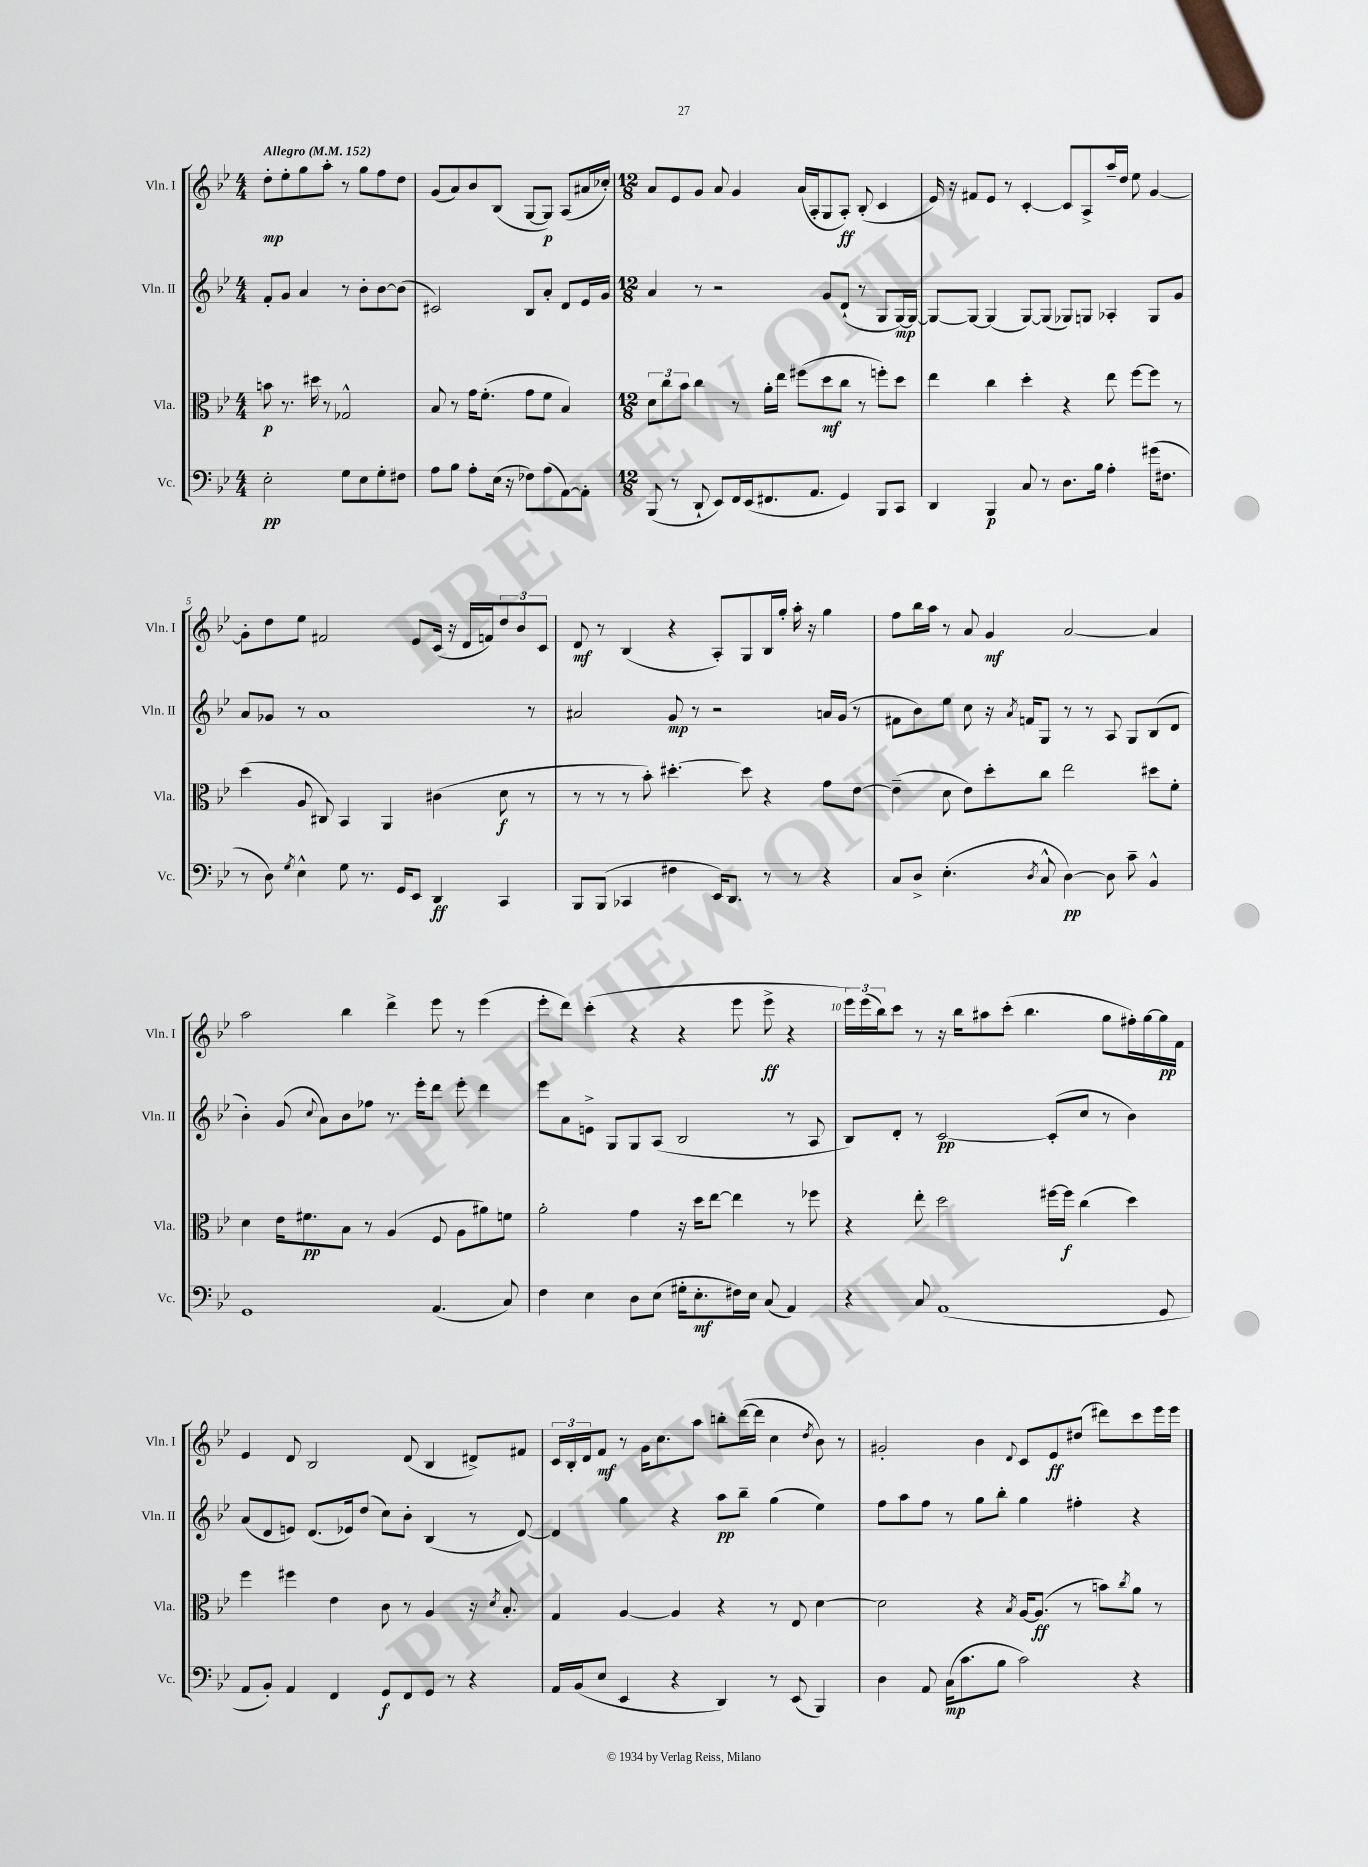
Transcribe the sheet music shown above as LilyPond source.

<<
\new StaffGroup <<
\new Staff = "s0" \with { instrumentName = "Vln. I" shortInstrumentName = "Vln. I" } {
    \clef treble \key bes \major \numericTimeSignature \time 4/4 \tempo "Allegro" 4 = 152
    d''8-.\mp ees''8-. g''8 a''8-. r8 g''8 f''8 d''8 |
    g'8( a'8) bes'8 bes8( g8~ g8\p) a8( ais'16 ces''16-.) |
    \numericTimeSignature \time 12/8 a'8 ees'8 g'8 a'8 g'4 a'16( a16-. g8 a8-.\ff) bes8-.( c'4 |
    ees'16) r16 fis'8 ees'8 r8 c'4~-. c'8 a8-> a''16-- d''16 ees''8 g'4~ |
    g'8-. d''8 ees''8 fis'2 ees'8 c'16( r16 d'16 f'16) \tuplet 3/2 { d''8 bes'8 c'8 } |
    d'8\mf r8 bes4( r4 a8-.) g8 bes16 g''16-. a''16-. r16 g''4 |
    f''8 bes''16 a''16 r8 a'8 g'4\mf a'2~ a'4 |
    a''2 bes''4 d'''4-> ees'''8 r8 ees'''4( |
    ees'''8-. d'''8) c'''4-.( r4 r4 ees'''8 ees'''8->\ff r4 |
    \tuplet 3/2 { ees'''16) ees'''16( bes''16) } c'''8 r8 r16 bes''16 ais''8 c'''8-.( bes''4. g''8 fis''16-.) g''16~ g''16\pp f'16 |
    ees'4 d'8 bes2 d'8( bes4 dis'8->) fis'8 |
    \tuplet 3/2 { c'16 bes16-. d'16 } f'8\mf r8 g'16 c''8. a''8 b''8-. d'''16~( d'''16 c''4 \acciaccatura { d''8 } bes'8) r8 |
    gis'2-. bes'4 \appoggiatura { d'8 } c'8 ees'8\ff dis''8( dis'''8) c'''8 ees'''16 ees'''16 \bar "|." |
}
\new Staff = "s1" \with { instrumentName = "Vln. II" shortInstrumentName = "Vln. II" } {
    \clef treble \key bes \major \numericTimeSignature \time 4/4
    f'8-. g'8 a'4 r8 bes'8-. bes'8~ bes'8( |
    cis'2) bes8 a'8-. d'8 ees'16 g'16 |
    \numericTimeSignature \time 12/8 a'4 r8 r2 g'8 d'8-!( r8 g8 g16~\mp) g16~ |
    g8~ g8~ g4( g8~) g8( ges8) g8 aes4-. g8 g'8 |
    a'8 ges'8 r8 a'1 r8 |
    ais'2 g'8\mp r8 r2 a'16 g'16( r8 |
    fis'8 bes'8) ees''8 c''8 r16 \acciaccatura { a'8 } f'16 g8 r8 r8 a8 g8 bes8( d'8 |
    bes'4-.) g'8( \appoggiatura { c''8 } a'8) bes'8 fes''8 r8. ees'''16-. d'''8 ees'''8-. d'''4 |
    ees'''8 a'8 e'8-> g8 g8 a8( bes2 r8 a8 |
    bes8) d'8-. r8 c'2~\pp c'8-.( c''8 r8 bes'4) |
    a'8( d'8 e'8) d'8.( ees'16) d''8( c''8) bes'8-. bes4( r8 d'8~) |
    d'4 g''4 r4 a''8\pp bes''8-- g''4( ees''4) |
    f''8 a''8 f''8 r8 g''8 bes''8-. g''4 fis''4-. r4 \bar "|." |
}
\new Staff = "s2" \with { instrumentName = "Vla." shortInstrumentName = "Vla." } {
    \clef alto \key bes \major \numericTimeSignature \time 4/4
    b'8\p r8. dis''16 r8 ges2-^ |
    bes8 r8 g'16 f'8.-.( g'8 f'8 bes4) |
    \numericTimeSignature \time 12/8 \tuplet 3/2 { d'8 c''8 bes'8 } c''4 r8 a'16-. ees''16 fis''8( d''8\mf c''8 r8 f''8-.) d''8 |
    ees''4 c''4 d''4-. r4 ees''8 f''8~ f''8 r8 |
    d''4( a8 cis8) bes,4 a,4 cis'4( d'8\f r8 |
    r8 r8 r8 bes'8-.) dis''4.~-. dis''8 r4 g'8 ees'8~ |
    ees'4--( d'8 ees'8) d''8-. c''8 ees''2 dis''8 f'8-. |
    d'4 ees'16 fis'8.\pp bes8 r8 a4( f8 a8 ais'8) f'8 |
    a'2-. g'4 r16 d''16 ees''8~ ees''4 r8 fes''8 |
    r4 ees''8-. d''2 fis''16~ fis''16\f c''4( d''4) |
    f''4 fis''4 ees'4 c'8 r8 a4 r16 \acciaccatura { d'8 } bes8.-. |
    g4 a4~ a4 r4 r8 ees8 d'4~ |
    d'2 r4 \acciaccatura { bes8 } a16~ a8.\ff( r8 b'8) \acciaccatura { c''8 } a'8 r8 \bar "|." |
}
\new Staff = "s3" \with { instrumentName = "Vc." shortInstrumentName = "Vc." } {
    \clef bass \key bes \major \numericTimeSignature \time 4/4
    ees2-.\pp g8 ees8 g8-. fis8 |
    a8 bes8 a8-. ees16( r16 fes8) a8( a,8~) a,8-. |
    \numericTimeSignature \time 12/8 bes,,8( r8 d,8-! ees,8) f,16 ees,16( fis,8. a,8. g,4) bes,,8 c,8 |
    d,4 bes,,4\p c8 r8 d8. bes16 a4-. gis'16( fis8. |
    r8 d8) \acciaccatura { g8 } ees4-^ g8 r8. g,16 ees,8 d,4\ff c,4 |
    bes,,8 bes,,8( ces,4 fis4 ees,16) d,8. r8 r8 r4 |
    c8 d8-> ees4.-.( \acciaccatura { d8 } c8-^ d4~\pp) d8 c'8-- bes,4-^ |
    g,1 a,4.( c8) |
    f4 ees4 d8 ees8( gis16-. ees8.-.\mf fis16) ees16 c8( a,4) |
    r4 c8 a,1( g,8 |
    a,8 bes,8-.) a,4 f,4 g,8\f f,8 g,8 r8 r4 |
    a,16 bes,16( ees8 ees,4 r4 d,4) r8 ees,8( bes,,4) |
    d4 a,8 c16\mp( c'8. bes8 c'2) r4 \bar "|." |
}
>>
>>
\layout { \context { \Score \override BarNumber.break-visibility = ##(#f #t #t) barNumberVisibility = #(every-nth-bar-number-visible 5) } }
